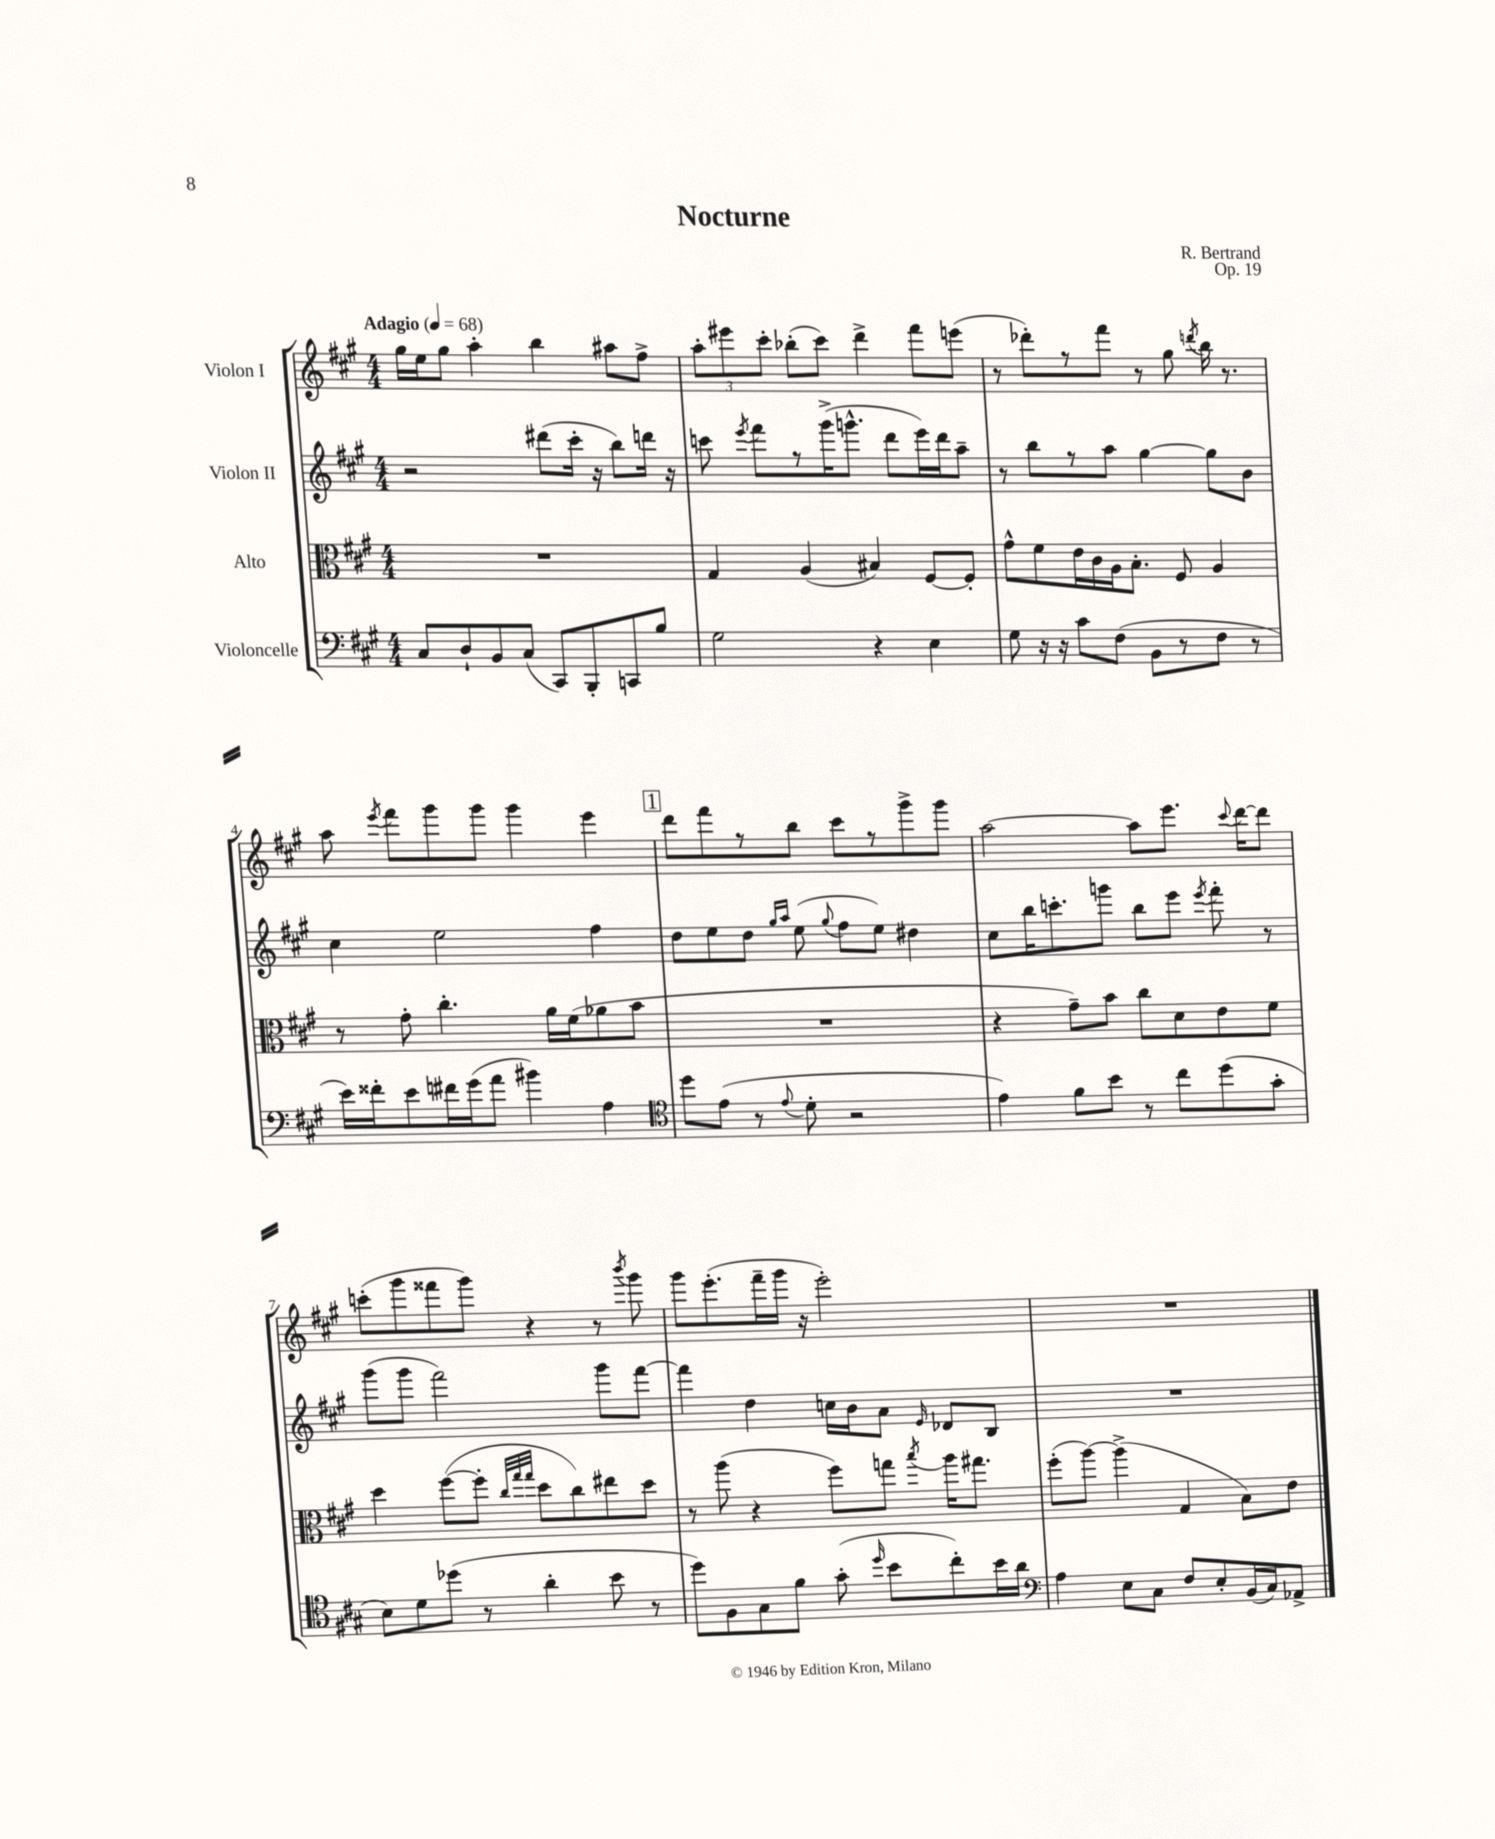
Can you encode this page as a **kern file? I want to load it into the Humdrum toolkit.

**kern	**kern	**kern	**kern
*staff4	*staff3	*staff2	*staff1
*clefF4	*clefC3	*clefG2	*clefG2
*k[f#c#g#]	*k[f#c#g#]	*k[f#c#g#]	*k[f#c#g#]
*M4/4	*M4/4	*M4/4	*M4/4
*MM68	*MM68	*MM68	*MM68
8C#/L	1r	2r	16gg#\LL
.	.	.	16ee\J
8D`/	.	.	8gg#\J
8BB/	.	.	4aa'\
(8C#/J	.	.	.
8CC#/L)	.	(8ddd#\L	4bb\
8BBB'/	.	16ccc#'\Jk	.
.	.	16r	.
8CC/	.	8bb\L)	8aa#\L
8B/J	.	16ddd\Jk	8ff#^\J
.	.	16r	.
=	=	=	=
2G#\	4G#/	8ccc\	12aa'\L
.	.	.	12eee#\
.	.	8qeee/	.
.	.	8fff#\L	.
.	.	.	12ccc#'\J
.	(4A/	8r	(8bb-'\L
.	.	(16ggg#^\K	8ccc#\J)
.	.	8.ggg^^\J	.
4r	4B#/)	.	4ddd^\
.	.	8ddd\L	.
4E\	[8F#/L	16eee\L)	8fff#\L
.	.	16ddd\J	.
.	8F#'/]J	8aa~\J	(8eee\J
=	=	=	=
8G#\	8g#^^\L	8r	8r
16r	8f#\	8bb\L	8ddd-'\L)
16r	.	.	.
8c#\L	16e\L	8r	8r
.	16c#\	.	.
(8F#\J	16A\J	8aa\J	8fff#\J
.	8.B'\J	.	.
8BB\L	.	[4gg#\	8r
8r	8F#/	.	8gg#\
.	.	.	8qddd/
8F#\J	4A/	8gg#\]L	16bb\
.	.	.	8.r
8r	.	8b\J	.
=	=	=	=
16e\LL)	8r	4cc#\	8aa\
16f##'\J	.	.	.
.	.	.	8qeee/
8e\	8g#'\	.	8fff#\L
16f#\L	4.cc#'\	2ee\	8ggg#\
(16g#\J	.	.	.
8a\J	.	.	8ggg#\J
4b#\)	.	.	4ggg#\
.	16a\LL	.	.
.	(16f#\J	.	.
4A\	8a-\	4ff#\	4eee\
.	8b\J	.	.
=	=	=	=
*clefC4	*	*	*
8dd\L	1r	8dd\L	8ddd\L
(8e\J	.	8ee\	8fff#\
8r	.	8dd\J	8r
.	.	16qqgg#/LL	.
8qqe/	.	16qqaa/JJ	.
8d'\	.	(8ee\	8bb\J
.	.	8qqgg#/	.
2r	.	8ff#\L	8ccc#\L
.	.	8ee\J)	8r
.	.	4dd#\	8ggg#^\
.	.	.	8ggg#\J
=	=	=	=
4e\)	4r	8cc#\L	[2aa\
.	.	16bb\K	.
.	.	8.ccc'\	.
8f#\L	8g#~\L)	.	.
8b\J	8b\J	8ggg\J	.
8r	8cc#\L	8bb\L	8aa\]L
8cc#\L	8d\	8eee\J	8.eee\J
.	.	8qeee/	.
(8dd\	8e\	8fff#'\	.
.	.	.	8qqccc#/
.	.	.	[16ddd\LK
8g#'\J	8f#\J	8r	8ddd\]J
=	=	=	=
8B\L)	4dd\	(8ggg#\L	(8ccc'\L
8d\	.	8ggg#\J	8ggg#\
(8dd-\J	([8ff#\L	2fff#\)	8fff##\
8r	8ff#'\]J	.	8ggg#\J)
.	32qqcc#/LLL	.	.
.	32qqgg#/	.	.
.	32qqgg#/JJJ	.	.
4a'\	8dd\L	.	4r
.	8cc#\)	.	.
8b\	8ee#\	8ggg#\L	8r
.	.	.	8qbbb/
8r	8dd\J	[8fff#\J	8ggg#\
=	=	=	=
8dd\L)	8r	4fff#\]	8ggg#\L
8F#\	(8aa\	.	(8.eee'\
8G#\	4r	4dd\	.
.	.	.	16fff#~\L
8f#\J	.	.	16ggg#\JJ
.	.	.	16r
(8g#'\	8ff#\L)	16cc\LL	2eee'\)
.	.	16b\J	.
16qqdd/	.	.	.
8b\L	8gg\J	8a\J	.
.	8qbb/	16qqe/	.
8cc#'\)	16aa\LK	8d-/L	.
.	8.gg#\J	.	.
16b\L	.	8B/J	.
16a\JJ	.	.	.
=	=	=	=
*clefF4	*	*	*
4A\	(8ff#'\L	1r	1r
.	[8aa\J)	.	.
8E\L	(4aa^\]	.	.
8C#\J	.	.	.
8F#/L	4G#/	.	.
8E'/	.	.	.
(16BB/L	8B\L)	.	.
16C#/J)	.	.	.
8AA-^/J	8e\J	.	.
==	==	==	==
*-	*-	*-	*-
